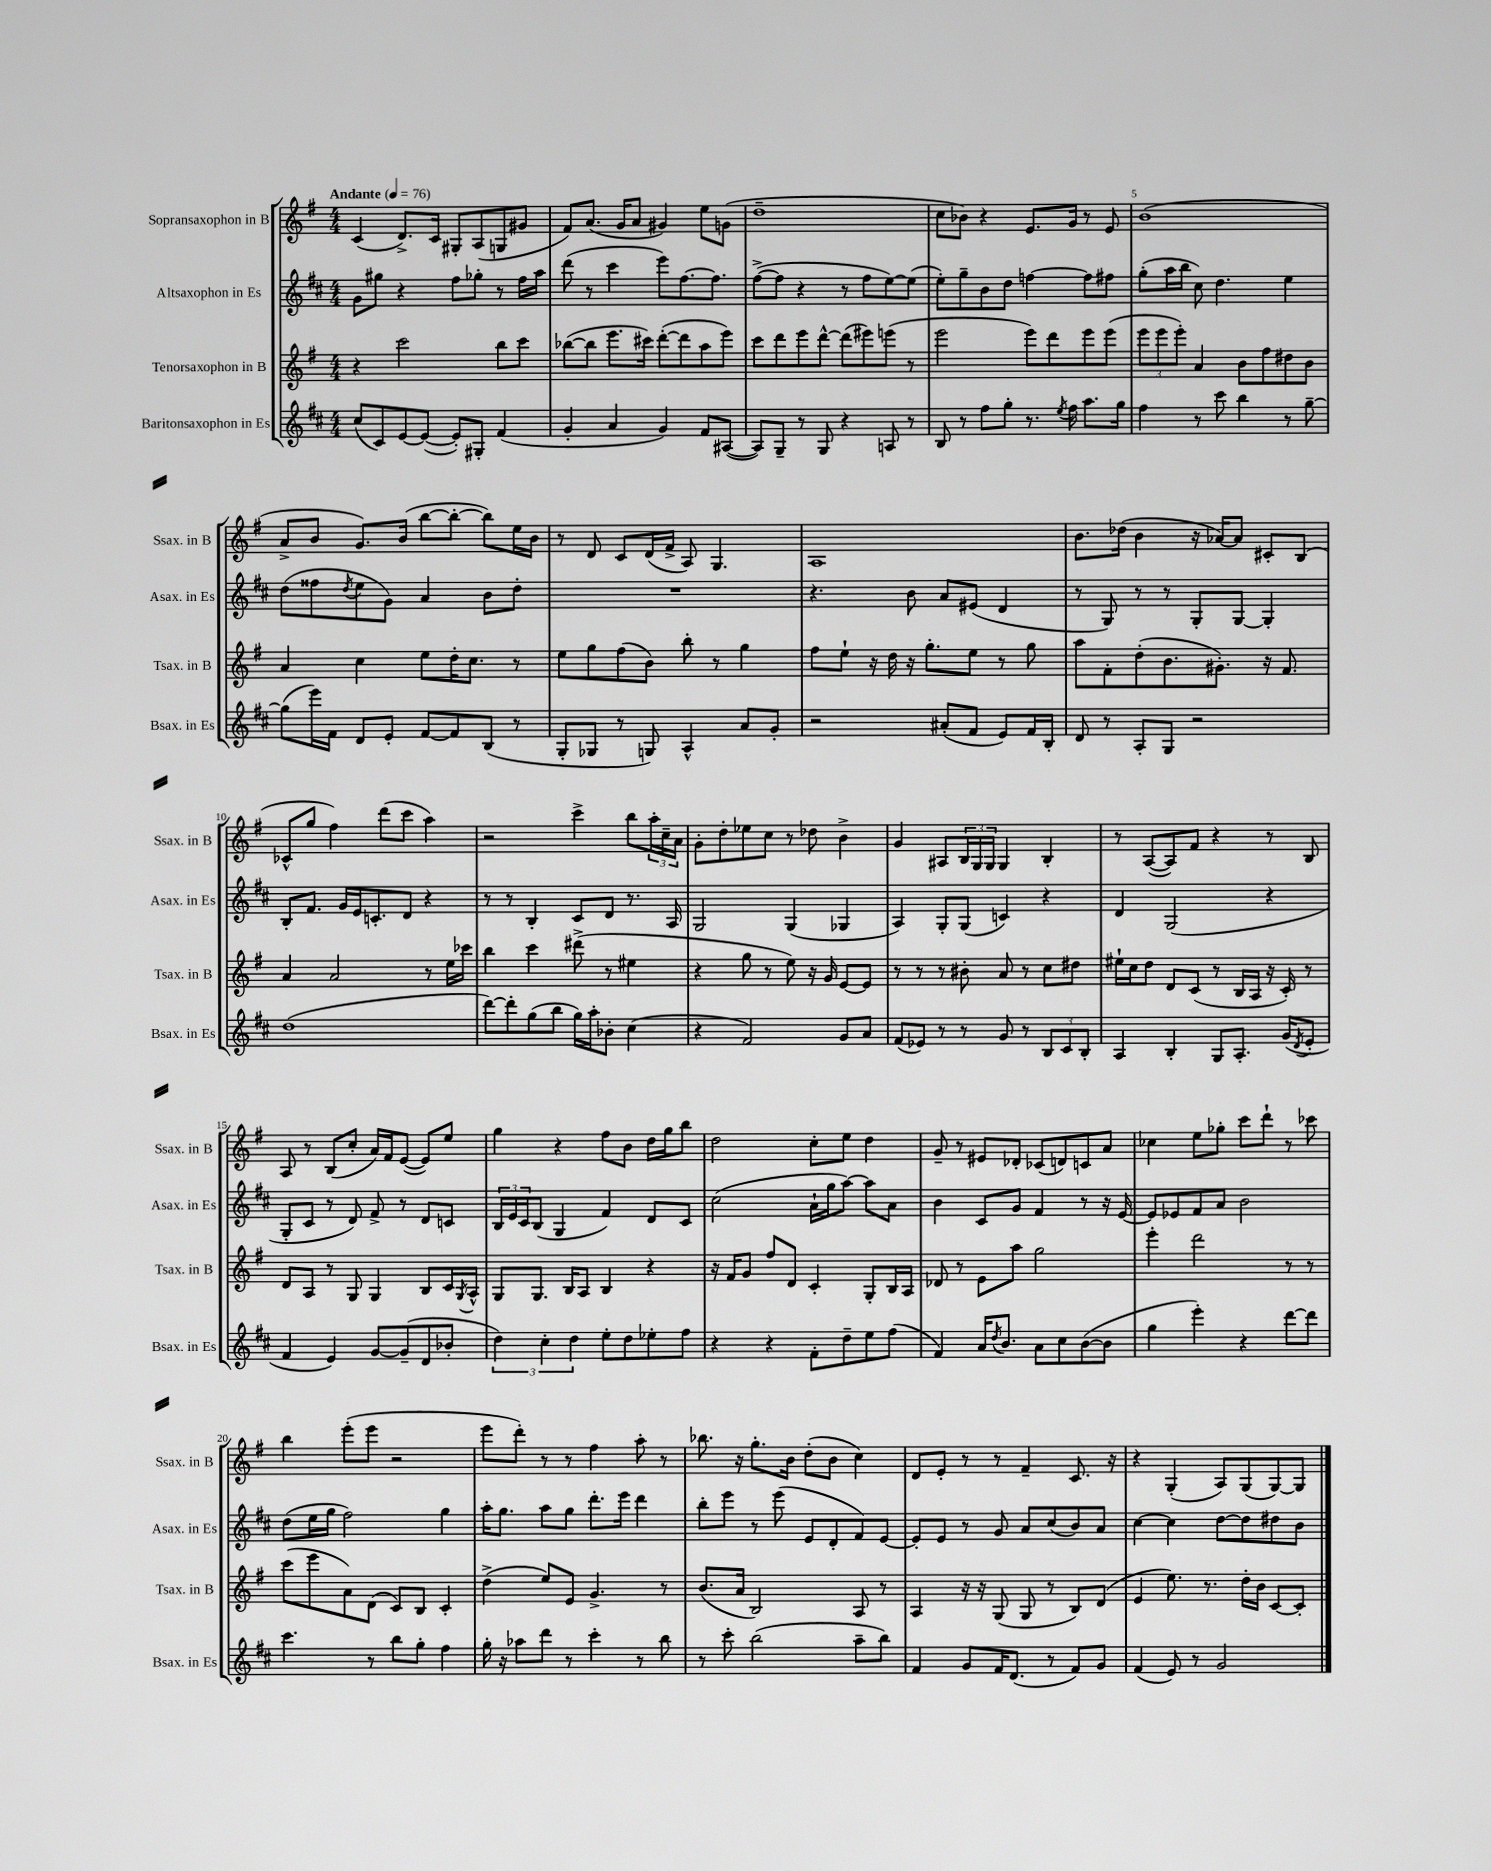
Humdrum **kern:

**kern	**kern	**kern	**kern
*part4	*part3	*part2	*part1
*staff4	*staff3	*staff2	*staff1
*I"Baritonsaxophon in Es	*I"Tenorsaxophon in B	*I"Altsaxophon in Es	*I"Sopransaxophon in B
*I'Bsax. in Es	*I'Tsax. in B	*I'Asax. in Es	*I'Ssax. in B
*clefG2	*clefG2	*clefG2	*clefG2
*k[f#c#]	*k[f#]	*k[f#c#]	*k[f#]
*M4/4	*M4/4	*M4/4	*M4/4
*MM76	*MM76	*MM76	*MM76
=1	=1	=1	=1
!	!	!	!LO:TX:a:B:t=Andante
(8cc#/L	4r	8g\L	(4c/
8c#/)	.	8gg#X\J	.
[8e/	2ccc\	4r	8.d^/L)
(8e/J_	.	.	.
.	.	.	16c/Jk
8e'/L])	.	8ff#\L	8G#X'/L
8G#X'/J	.	8gg-X'\J	(8A/
(4f#/	8bb\L	8r	8Gn/
.	8ccc\J	16ff#\LL	8g#X/J
.	.	16aa\JJ	.
=2	=2	=2	=2
4g'/	([8bb-X\L	(8ddd\	8f#/L)
.	8bb-\J]	8r	(8.a/J
4a/	8.eee\L	4ccc#\	.
.	.	.	16g/KL
.	.	.	8a/J
.	16ccc#X\Jk)	.	.
4g/)	([8ddd'\L	8eee\L)	4g#X/)
.	8ddd\]	[8.ff#\	.
8f#/L	8aa\	.	8ee\L
.	.	8.ff#\J]	.
([8A#X/J	8eee\J)	.	(8gn\J
=3	=3	=3	=3
8A#/L])	8ccc\L	([8ff#^\L	1dd~
8G~/J	8ddd\	8ff#\J]	.
8r	8eee\	4r	.
8G/	[8ddd^^\J	.	.
4r	(8ddd\L]	8r	.
.	8eee#X\)	8ff#\L	.
8An/	(8eeen\J	[8ee\)	.
8r	8r	(8ee\J]	.
=4	=4	=4	=4
8B/	2eee\	8ee'\L)	8cc\L
8r	.	8gg~\	8b-X\J)
8ff#\L	.	8b\	4r
8gg'\J	.	8dd\J	.
8.r	8eee\L)	[4ffn\	8.e/L
.	8ddd\	.	.
8qee/	.	.	.
16ff#\	.	.	16g/Jk
8.aa\L	8eee\	8ff\L]	8r
.	(8eee\J	8ff#X\J	8e/
16gg\Jk	.	.	.
=5	=5	=5	=5
4ff#\	12eee\L	(8gg'\L	(1b
.	12eee\	.	.
.	.	16aa\L	.
.	12eee'\J)	.	.
.	.	16bb\JJ	.
8r	4a/	8cc#\)	.
8ccc#\	.	4.dd\	.
4bb\	8b\L	.	.
.	8ff#\	.	.
8r	8dd#X\	4ee\	.
[8gg~\	8b\J	.	.
!!LO:LB:g=z
=6	=6	=6	=6
(8gg\L]	4a/	(8dd\L	8a^/L
16eee\L)	.	8ff##X\	8b/J
16f#\JJ	.	.	.
.	.	8qdd/	.
8d/L	4cc\	8ee\	8.g/L)
8e'/J	.	8g\J)	.
.	.	.	(16b/Jk
[8f#/L	8ee\L	4a/	[8bb\L
8f#/]	16dd'\K	.	8bb'\J_
.	8.cc\J	.	.
(8B/J	.	8b\L	8bb\L])
8r	8r	8dd'\J	16ee\L
.	.	.	16b\JJ
=7	=7	=7	=7
8G'/L	8ee\L	1r	8r
8G-X/J	8gg\	.	8d/
8r	(8ff#\	.	8c/L
8Gn/)	8b\J)	.	(16d/L
.	.	.	16f#^/JJ
4A^^/	8bb'\	.	8A/)
.	8r	.	4.G/
8a/L	4gg\	.	.
8g'/J	.	.	.
=8	=8	=8	=8
2r	8ff#\L	4.r	1A
.	8ee`\J	.	.
.	16r	.	.
.	16dd\	.	.
.	16r	8b\	.
.	8.gg'\L	.	.
(8a#X'/L	.	8a/L	.
8f#/J	8ee\J	(8e#X/J	.
8e/L)	8r	4d/	.
16f#/L	8gg\	.	.
16B'/JJ	.	.	.
=9	=9	=9	=9
8d/	8aa\L	8r	8.b\L
8r	8f#'\	8G/)	.
.	.	.	(16dd-X\Jk
8A'/L	(8dd'\	8r	4b\
8G/J	8.b\	8r	.
2r	.	8G'/L	16r
.	8.g#X'\J)	.	[16a-X/KL)
.	.	[8G/J	8a-/J]
.	16r	4G'/]	8c#X'/L
.	8.f#/	.	.
.	.	.	(8B/J
!!LO:LB:g=z
=10	=10	=10	=10
(1dd	4a/	8B'/L	8c-X^^/L
.	.	8.f#/J	8gg/J
.	2a/	.	4ff#\)
.	.	16g/LL	.
.	.	16e/J	.
.	.	8.cn'/	.
.	.	.	(8ddd\L
.	.	8d/J	8ccc\J
.	8r	4r	4aa\)
.	16ee\LL	.	.
.	16ccc-X\JJ	.	.
=11	=11	=11	=11
[8ddd\L)	4bb\	8r	2r
8ddd'\]	.	8r	.
(8gg\	4ccc\	4B'/	.
8bb\J	.	.	.
16gg\LL)	(8ddd#X^\	8c#/L	4ccc^\
16aa'\J	.	.	.
8b-X'\J	8r	8d/J	.
(4cc#\	4ee#X\	8.r	8bb\L
.	.	.	24aa'\L
.	.	.	24cc~\
.	.	16A/	.
.	.	.	24a\JJ
=12	=12	=12	=12
4r	4r	2G/	8g'\L
.	.	.	8dd'\
2f#/)	8gg\	.	8ee-X\
.	8r	.	8cc\J
.	8ee\)	(4G/	8r
.	16r	.	8dd-X\
.	16g/	.	.
8g/L	[8e/L	4G-X/	4b^\
8a/J	8e/J]	.	.
=13	=13	=13	=13
(8f#/L	8r	4A/)	4g/
8e-X/J)	8r	.	.
8r	8r	8G'/L	8A#X/L
8r	8b#X'\	(8G/J	24B/L
.	.	.	24G/
.	.	.	24G/JJ
8g/	8a/	4cn/)	4G/
8r	8r	.	.
12B/L	8cc\L	4r	4B'/
12c#/	.	.	.
.	8dd#X\J	.	.
12B'/J	.	.	.
=14	=14	=14	=14
4A/	16ee#X`\LL	4d/	8r
.	16cc\J	.	.
.	8dd\J	.	([8A/L
4B'/	8d/L	(2G/	8A/])
.	(8c/J	.	8f#/J
8G/L	8r	.	4r
8.A'/J	16B/LL	.	.
.	16A/JJ	.	.
.	16r	4r	8r
(16g/KL	16c'/)	.	.
8qd/	.	.	.
8e'/J	8r	.	8B/
!!LO:LB:g=z
=15	=15	=15	=15
4f#/	8d/L	8G'/L	8A/
.	8A/J	8c#/J	8r
4e/)	8r	8r	(8B/L
.	8G/	8d/)	8cc'/J
[8g/L	4G/	8f#^/	16a/LL)
.	.	.	16f#/J
(8g~/]	.	8r	([8e/J
8d/	8B/L	8d/L	8e/L])
8b-X'/J	16c/L	8cn/J	8ee/J
.	8qG/	.	.
.	16A^^/JJ	.	.
=16	=16	=16	=16
6dd\)	8G/L	24B/LL	4gg\
.	.	24e/	.
.	.	24c#/J	.
.	8.G/J	(8B/J	.
6cc#'\	.	.	.
.	.	4G/	4r
.	16B/KL	.	.
6dd\	.	.	.
.	8A/J	.	.
8ee'\L	4B/	4f#/)	8ff#\L
8dd\	.	.	8b\J
8ee-X'\	4r	8d/L	16dd\LL
.	.	.	16gg\J
8ff#\J	.	8c#/J	8bb\J
=17	=17	=17	=17
4r	16r	(2cc#\	2dd\
.	16f#/KL	.	.
.	8g/J	.	.
4r	8ff#/L	.	.
.	8d/J	.	.
8f#'\L	4c'/	16a`\LL	8cc'\L
.	.	16gg\J	.
8dd~\	.	[8aa\J)	8ee\J
8ee\	8G'/L	8aa\L]	4dd\
(8ff#\J	16B/L	8a\J	.
.	16A/JJ	.	.
=18	=18	=18	=18
4f#/)	8d-X/	4b\	8g~/
.	8r	.	8r
16a/KL	8e\L	8c#/L	8e#X/L
8qdd/	.	.	.
8.b/J	.	.	.
.	8aa\J	8g/J	8d-X'/J
8a\L	2gg\	4f#/	(8c-X/L
8cc#\	.	.	8dn/)
([8b\	.	8r	8cn/
8b\J]	.	16r	8a/J
.	.	[16e/	.
=19	=19	=19	=19
4gg\	4eee'\	8e/L]	4cc-X\
.	.	8e-X/	.
4eee'\)	2ddd\	8f#/	8ee\L
.	.	8a/J	8gg-X'\J
4r	.	2b\	8ccc\L
.	.	.	8ddd`\J
[8ddd\L	8r	.	8r
8ddd\J]	8r	.	8ccc-X\
!!LO:LB:g=z
=20	=20	=20	=20
4.ccc#\	(8ccc\L	(8dd\L	4bb\
.	8eee\	16ee\L	.
.	.	16gg\JJ	.
.	8a\)	2ff#\)	(8eee'\L
8r	(8d\J	.	8eee\J
8bb\L	8c/L)	.	2r
8gg'\J	8B/J	.	.
4ff#\	4c'/	4gg\	.
=21	=21	=21	=21
16gg'\	(4dd^\	16aa'\KL	8eee\L
16r	.	8.gg\J	.
8aa-X\L	.	.	8ddd'\J)
8ddd\J	8ee/L)	8aa\L	8r
8r	8e/J	8gg\J	8r
4ccc#'\	4.g^/	8.ddd'\L	4ff#\
.	.	16eee\Jk	.
8r	.	4ddd\	8aa'\
8bb\	8r	.	8r
=22	=22	=22	=22
8r	(8.b/L	8bb'\L	8.bb-X\
8ccc#'\	.	8eee\J	.
.	16a/Jk	.	16r
(2bb\	2B/)	8r	8.gg'\L
.	.	(8eee\	.
.	.	.	16b\Jk
.	.	8e/L	(8dd'\L
.	.	8d'/	8b\J
8aa~\L	8A/	8f#/)	4cc\)
8bb\J)	8r	[8e/J	.
=23	=23	=23	=23
4f#/	4A/	8e'/L]	8d/L
.	.	8e/J	8e'/J
8g/L	16r	8r	8r
.	16r	.	.
16f#/K	(8G/	8g/	8r
(8.d/J	.	.	.
.	8G/	8a/L	4f#~/
8r	8r	(8cc#/	.
8f#/L)	8B/L)	8b/)	8.c/
8g/J	(8d/J	8a/J	.
.	.	.	16r
=24	=24	=24	=24
(4f#/	4e/	[4cc#\	4r
8e/)	8.ee\)	4cc#\]	(4G'/
8r	.	.	.
.	8.r	.	.
2g/	.	[8dd\L	8A/L)
.	16dd'\LL	8dd\]	(8G/
.	16b\JJ	.	.
.	[8c/L	8dd#X\	[8G/)
.	8c'/J]	8b\J	8G/J]
==	==	==	==
*-	*-	*-	*-
